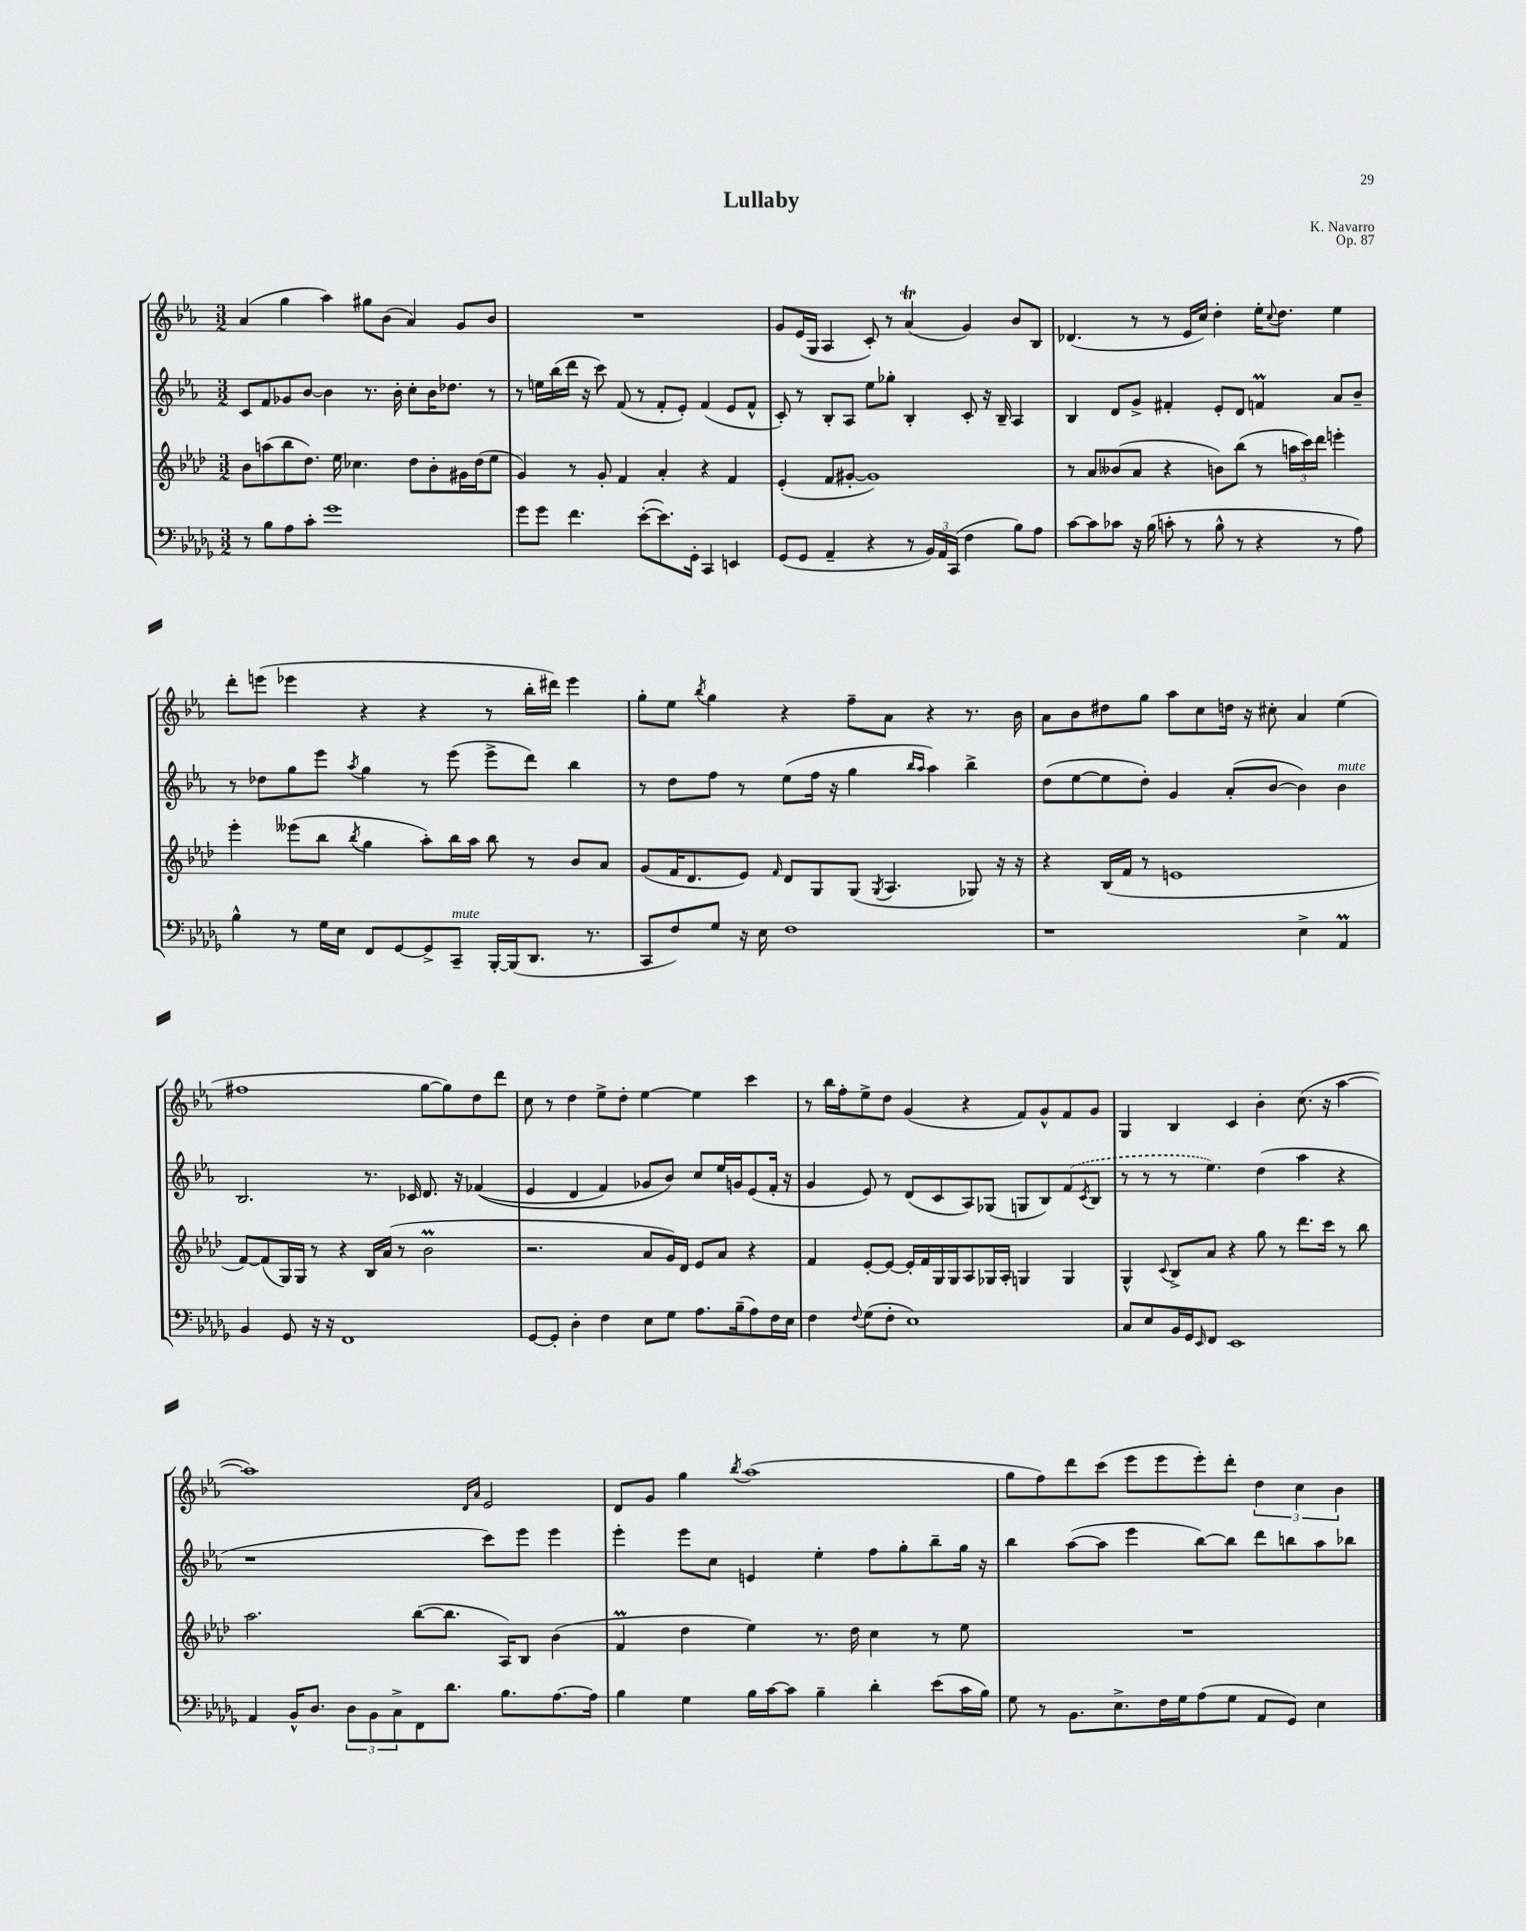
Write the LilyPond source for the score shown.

\header { title = "Lullaby" composer = "K. Navarro" opus = "Op. 87" }
<<
\new StaffGroup <<
\new Staff = "s0" {
    \clef treble \key ees \major \numericTimeSignature \time 3/2
    aes'4( g''4 aes''4) gis''8 bes'8( aes'4) g'8 bes'8 |
    R1. |
    g'8 ees'16( g16 aes4 c'8-.) r8 aes'4\trill( g'4) bes'8 bes8 |
    des'4.( r8 r8 ees'16 c''16) d''4-. ees''16-. \appoggiatura { c''8 } d''8. ees''4 |
    d'''8-. e'''8( ees'''4 r4 r4 r8 bes''16-. dis'''16) ees'''4 |
    g''8-. ees''8 \acciaccatura { bes''8 } g''4 r4 f''8-- aes'8 r4 r8. bes'16 |
    aes'8 bes'8 dis''8 g''8 aes''8 c''8 d''16 r16 cis''8-. aes'4 ees''4( |
    fis''1 g''8~ g''8) d''8 d'''8 |
    c''8 r8 d''4 ees''8-> d''8-. ees''4~ ees''4 c'''4 |
    r8 bes''16 f''16-. ees''8-> d''8 g'4( r4 f'8) g'8-^ f'8 g'8 |
    g4 bes4 c'4 bes'4-. c''8.( r16 aes''4~ |
    aes''1) \grace { d'16 aes'16 } ees'2 |
    d'8 g'8 g''4 \acciaccatura { bes''8 } aes''1( |
    g''8 f''8) d'''8 c'''8( ees'''8 ees'''8 ees'''8-.) d'''8-. \tuplet 3/2 { d''4 c''4 bes'4 } \bar "|." |
}
\new Staff = "s1" {
    \clef treble \key ees \major \numericTimeSignature \time 3/2
    c'8 f'8 ges'8 bes'8~ bes'4 r8. bes'16-. c''8-. bes'16 des''8. r8 |
    r8 e''16 bes''16( d'''16 r16 c'''8) f'8( r8 f'8-. ees'8-.) f'4( ees'8 f'8-^ |
    c'8-.) r8 bes8-. aes8 ees''8 ges''8-. bes4-. c'8-. r16 bes16-- aes4 |
    bes4 d'8 g'8-> fis'4-. ees'8-. d'8 f'4\prall aes'8 bes'8-- |
    r8 des''8 g''8 ees'''8 \acciaccatura { aes''8 } g''4 r8 ees'''8( ees'''8-> d'''8) bes''4 |
    r8 d''8 f''8 r8 ees''8( f''16 r16 g''4 \grace { bes''16 aes''16 } aes''4) bes''4-> |
    d''8( ees''8~ ees''8 d''8-.) g'4 aes'8-.( bes'8~ bes'4) bes'4^\markup { \italic "mute" } |
    bes2. r8. ces'16 d'8. r16 fes'4(\( |
    ees'4 d'4 f'4) ges'8 bes'8\) c''8 ees''16 g'16 ees'8( f'16-. r16 |
    g'4 ees'8) r8 d'8( c'8 aes8) ges8( g8 bes8) \once \slurDashed f'8( \acciaccatura { c'8 } bes8 |
    r8 r8 r8 ees''4.) d''4( aes''4 r4 |
    r1 c'''8) ees'''8 ees'''4 |
    ees'''4-. ees'''8 c''8 e'4 ees''4-. f''8 g''8-. bes''8-- g''16 r16 |
    bes''4 aes''8~( aes''8 ees'''4 bes''8~) bes''8 d'''8 b''8 aes''8 bes''8 \bar "|." |
}
\new Staff = "s2" {
    \clef treble \key aes \major \numericTimeSignature \time 3/2
    bes'8 a''8( bes''8 des''8.) ees''16 ces''4. des''8 bes'8-. gis'16 des''16( ees''8 |
    g'4) r8 g'8-. f'4 aes'4-. r4 f'4 |
    ees'4-.( f'8 gis'8~-. gis'1) |
    r8 aes'8 beses'8( aes'8 r4 b'8) bes''8( r8 \tuplet 3/2 { a''16 c'''16) des'''16 } e'''4-. |
    ees'''4-. eeses'''8( bes''8 \acciaccatura { bes''8 } g''4 aes''8-.) bes''16 aes''16 bes''8 r8 bes'8 aes'8 |
    g'8( f'16 des'8. ees'8) \grace { f'16 } des'8 g8 g8( \acciaccatura { g8 } aes4. ges8) r16 r16 |
    r4 bes16( f'16 r8 e'1 |
    f'8~) f'8( g16) g16 r8 r4 bes16 aes'16( r8 bes'2\prall |
    r2. aes'8 g'16) des'16 ees'8 aes'8 r4 |
    f'4 ees'8~-. ees'8~ ees'16-. f'16 g16 g16 aes8 ges16 aes16-. g4 g4 |
    g4-^ \appoggiatura { c'8 } bes8-> aes'8 r4 g''8 r8 des'''8. c'''16 r8 bes''8 |
    aes''2. bes''8~( bes''8. aes16) bes8 bes'4( |
    f'4\prall des''4 ees''4) r8. des''16 c''4 r8 ees''8 |
    R1. \bar "|." |
}
\new Staff = "s3" {
    \clef bass \key des \major \numericTimeSignature \time 3/2
    r8 bes8 aes8 c'8-. ges'1 |
    ges'8 ges'8 f'4. ees'8~-.( ees'8.) ges,16-. c,4 e,4 |
    ges,8( ges,8 aes,4-- r4 r8 \tuplet 3/2 { bes,16) aes,16 c,16( } f4 bes8) aes8 |
    c'8~ c'8 ces'8 r16 bes16( c'8-. r8 bes8-^ r8 r4 r8 aes8) |
    bes4-^ r8 ges16 ees16 f,8 ges,8~ ges,8-> c,8--^\markup { \italic "mute" } bes,,16~-. bes,,16( des,8. r8. |
    c,8 f8) ges8 r16 ees16 f1 |
    r1 ees4-> aes,4\prall |
    bes,4 ges,8 r16 r16 f,1 |
    ges,8~ ges,8-. des4-. f4 ees8 ges8 aes8. bes16--( aes8) f16 ees16 |
    f4 \appoggiatura { f8 } ges8( f8-. ees1) |
    c8 ees8 bes,16 ges,16 \grace { ees,16 } f,8 ees,1 |
    aes,4 bes,16-^ des8. \tuplet 3/2 { des8 bes,8 c8-> } f,8 des'8. bes8. aes8.~ aes16 |
    bes4 ges4 bes16 c'16~ c'8 bes4-- des'4-. ees'8( c'16 bes16) |
    ges8 r8 bes,8. ees8.-> f16 ges16 aes8( ges8 aes,8 ges,8) ees4 \bar "|." |
}
>>
>>
\layout { \context { \Score \remove "Bar_number_engraver" } }
